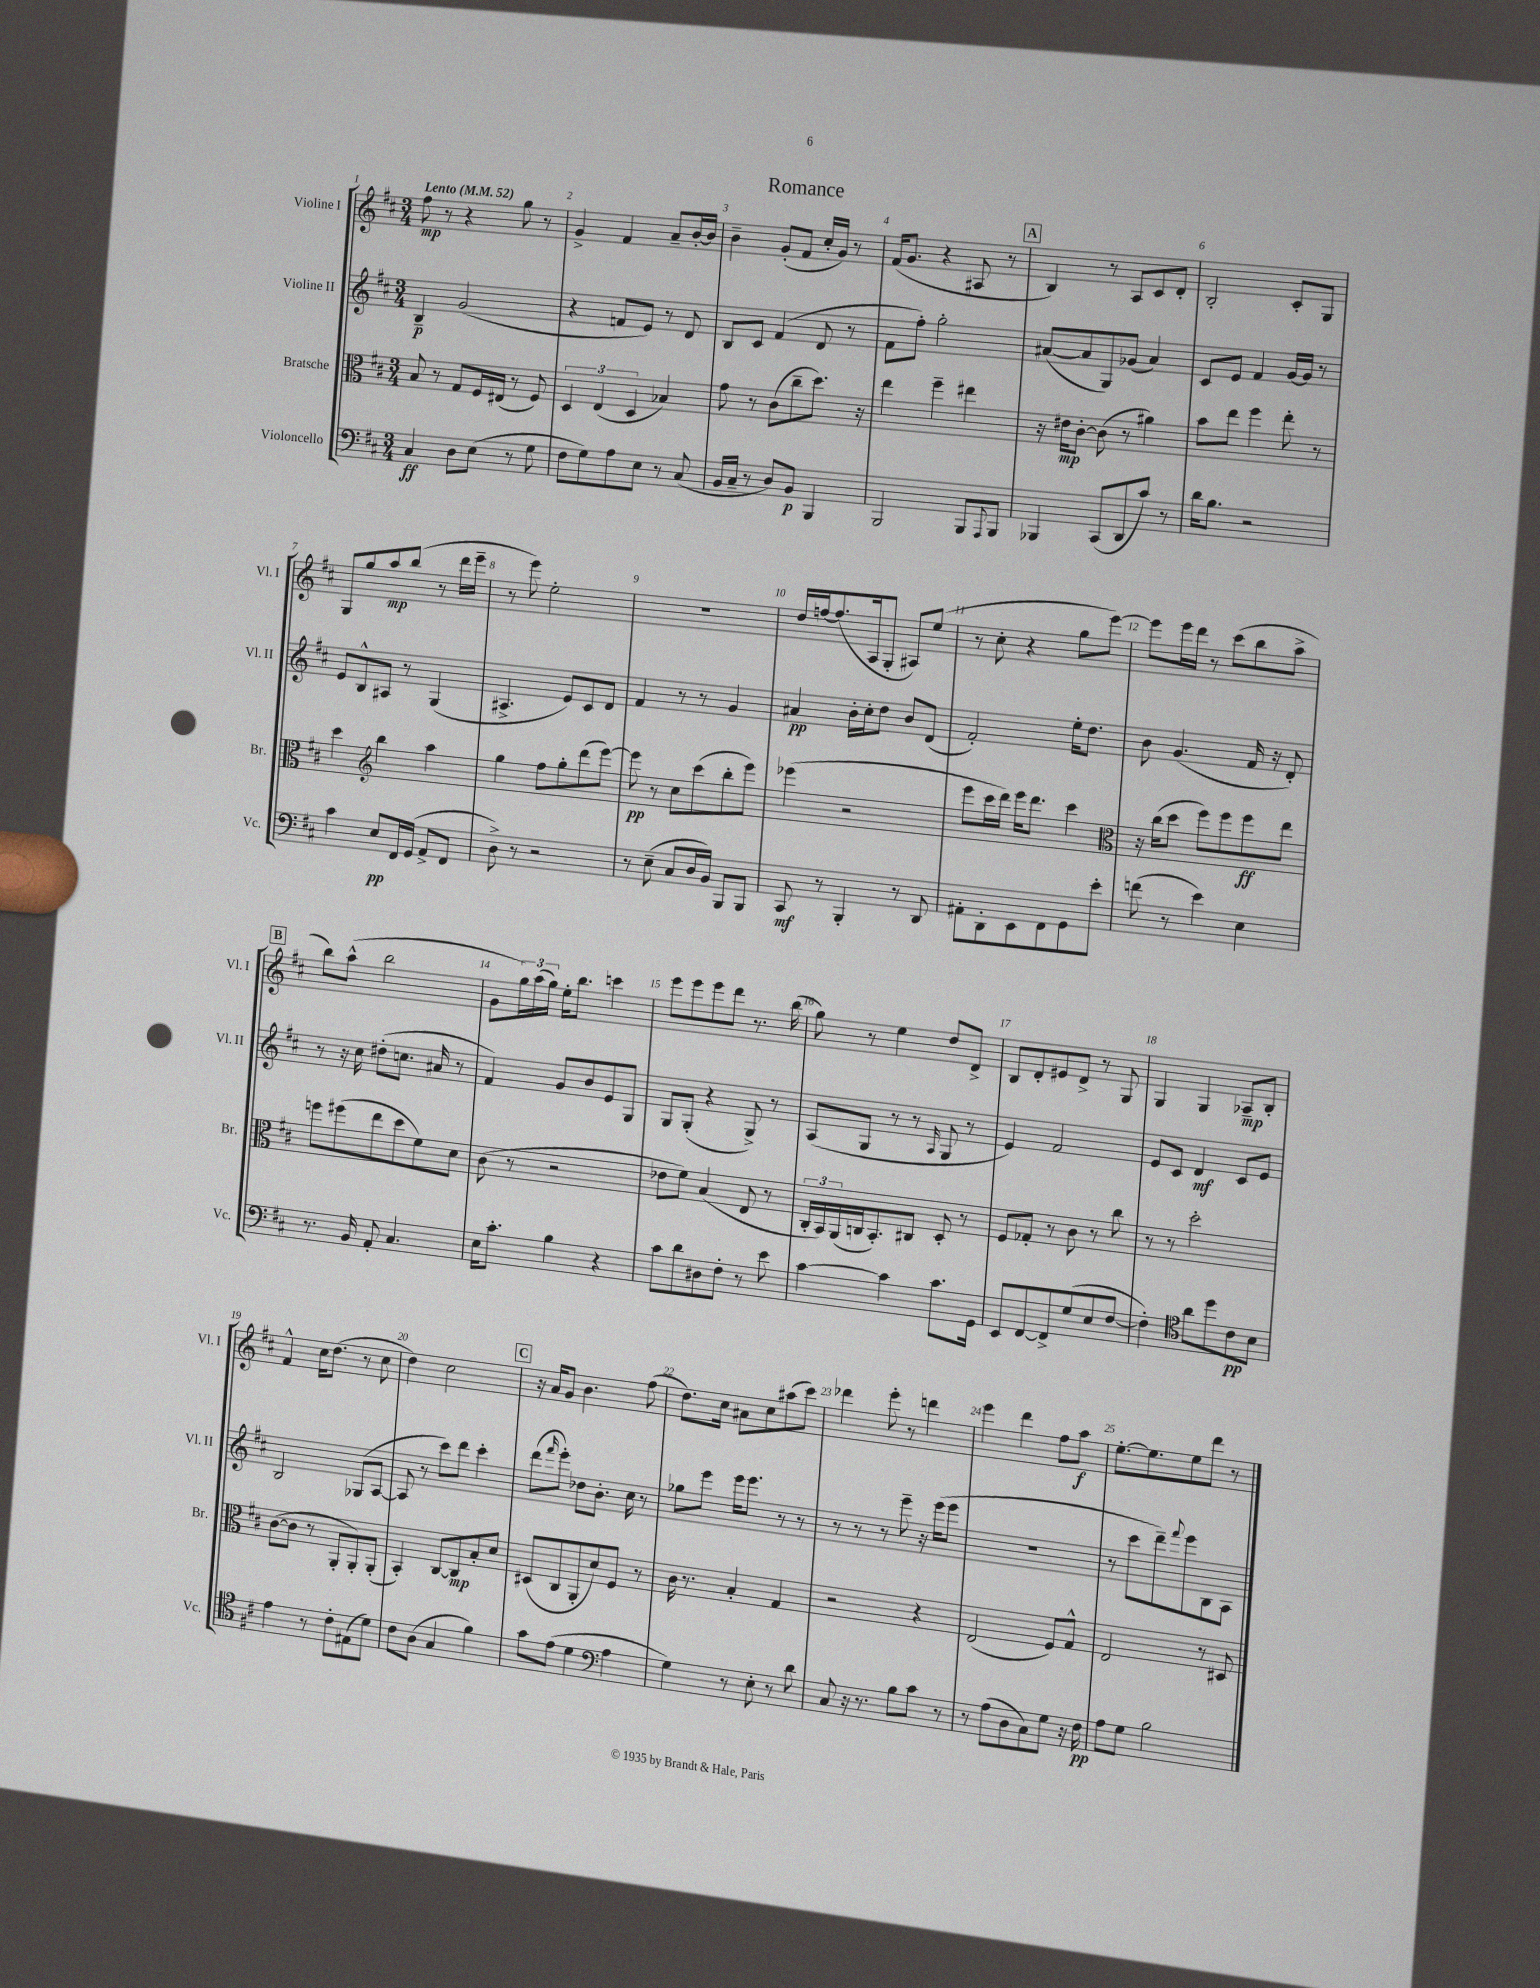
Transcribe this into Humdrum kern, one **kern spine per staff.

**kern	**kern	**kern	**kern
*staff4	*staff3	*staff2	*staff1
*clefF4	*clefC3	*clefG2	*clefG2
*k[f#c#]	*k[f#c#]	*k[f#c#]	*k[f#c#]
*M3/4	*M3/4	*M3/4	*M3/4
*MM52	*MM52	*MM52	*MM52
4C#/	8B/	4B~/	8ff#\
.	8r	.	8r
8D\L	8G/L	(2g/	4r
(8E\J	16F#/L	.	.
.	(16E#/JJ	.	.
8r	8r	.	8gg\
8G\	8F#/)	.	8r
=	=	=	=
8F#\L	6D/	4r	4g^/
8G\)	.	.	.
.	(6E/	.	.
8A\	.	8f/L	4f#/
.	6D/	.	.
8E\J	.	8e/J)	.
8r	4B-/)	8r	8a~/L
(8C#/	.	8d/	[16b'/L
.	.	.	16b/]JJ
=	=	=	=
16BB/LL	8g\	8B/L	4b~\
16C#~/JJ	.	.	.
8r	8r	8c#/J	.
8D/L)	(8c#\L	(4f#/	(8g'/L
8BB/J	8cc#~\	.	8f#/J
4BBB/	8.dd\J)	8d/	16cc#'/LL
.	.	.	16g/JJ)
.	.	8r	8r
.	16r	.	.
=	=	=	=
2BBB/	4ee\	8f#\L	(16f#/LK
.	.	.	8.g/J
.	.	8ff#'\J)	.
.	4ff#~\	2gg'\	4r
8BBB/L	4ee#\	.	8A#/
8qqAAA/	.	.	.
8BBB/J	.	.	8r
=	=	=	=
4BBB-/	16r	([8a#/L	4B/)
.	16e#\LK	.	.
.	[8c#'\J	8a#/]	.
(8CC#/L	(8c#\]	8G/)	8r
8DD/	8r	(8g-/J	8A/L
8c#/J)	4a#\)	4a#/)	8c#/
8r	.	.	8d'/J
=	=	=	=
16d\LK	8b\L	8c#/L	2B'/
8.B\J	.	.	.
.	8ee\J	8e/J	.
2r	4ff#\	4f#/	.
.	8ee'\	[16g/LL	8c#'/L
.	.	16g/]JJ	.
.	8r	8r	8G/J
=	=	=	=
4c#\	4dd\	8e/L	8G/L
.	.	8B^^/	8gg/
*	*clefG2	*	*
8E/L	4bb\	8A#/J	8aa/
16FF#/L	.	8r	(8bb/J
(16GG/JJ	.	.	.
8AA^/L	4aa\	(4G/	8r
8FF#/J	.	.	16ddd\LL
.	.	.	16eee~\JJ
=	=	=	=
8D^\)	4gg\	4.A#^/	8r
8r	.	.	8eee\)
2r	8ff#\L	.	2ee'\
.	8gg'\	8e/L)	.
.	(8ddd\	8c#/	.
.	[8eee\J)	8d/J	.
=	=	=	=
8r	8eee\]	4f#/	2.r
(8E~\	8r	.	.
8C#/L	8cc#\L	8r	.
16D/L	(8ccc#\	8r	.
16BB/JJ)	.	.	.
8BBB/L	8bb'\	4g/	.
8BBB/J	8eee\J)	.	.
=	=	=	=
8CC#/	(4eee-\	4a#/	16dd/LL
.	.	.	[16ff/J
8r	.	.	(8.ff/]
4BBB'/	2r	16b'\LL	.
.	.	16cc#'\J	16A/k
.	.	8dd\J	8G'/J
8r	.	8b/L	8A#/L)
8DD/	.	(8d/J	(8ee/J
=	=	=	=
8AA#'\L	8eee\L	2f#'/)	8r
8DD'\	16ccc#\L	.	8cc#'\
.	16ddd\JJ)	.	.
8EE\	16eee\LK	.	4r
.	8.ddd\J	.	.
8FF#\	.	.	.
8GG\	4ccc#\	16ee'\LK	8gg\L
.	.	8.dd\J	.
8e'\J	.	.	[8eee\J)
=	=	=	=
*	*clefC3	*	*
(8f\	16r	8b\	8eee\]L
.	(16cc#\LK	.	.
8r	8dd\J	(4.g/	16eee\L
.	.	.	16ddd\JJ
4e\)	8ff#\L)	.	8r
.	8ff#\	.	(8ccc#\L
4E\	8ff#\	16f#/	8bb\
.	.	16r	.
.	8ee\J	8d'/)	8aa^\J
=	=	=	=
8.r	8ff\L	8r	8bb\L)
.	(8ff#\	16r	(8aa^^\J
16BB/	.	16cc#\	.
8AA'/	8ee\	(8dd#'\L	2bb\
4.C#/	8dd\	8.cc\J	.
.	8f#\)	.	.
.	.	16a#/	.
.	8d\J	8r	.
=	=	=	=
16E\LK	(8c#\	4f#/)	8g\L
8.c#'\J	.	.	.
.	8r	.	24gg\L)
.	.	.	(24aa\
.	.	.	24gg\JJ)
4B\	2r	8g/L	16ee'\LK
.	.	.	8.bb\J
.	.	8b/	.
4r	.	8e/	4ccc\
.	.	8G/J	.
=	=	=	=
8c#\L	8e-\L	8G/L	8eee\L
8d\	8f#\J)	(8G'/J	8eee\
8D#\	(4B/	4r	8eee\
8F#'\J	.	.	8ddd\J
8r	8E/	8G^/)	8.r
8e\	8r	8r	.
.	.	.	(16bb\
=	=	=	=
[4c#\	24C#'/LL	(8A/L	8gg\)
.	24BB/)	.	.
.	(24AA/	.	.
.	16C/J	8G/J	8r
.	8.BB'/)	.	.
4c#\]	.	8r	4ee\
.	8C#/J	8r	.
.	.	16qqA/	.
8.c#\L	8D'/	8G/	8dd/L
.	8r	8r	8d^/J
16GG\Jk	.	.	.
=	=	=	=
8EE/L	8F#/L	4e/)	8B/L
[8FF#/	8G-'/J	.	8d'/
8FF#^/]	8r	2f#/	8e#/
(8G/	8c#\	.	8d^/J
8E/	8r	.	8r
[8F#/J	8cc#\	.	8G/
=	=	=	=
4F#'\])	8r	8e/L	4G/
.	8r	8c#/J	.
*clefC4	*	*	*
8a\L	2dd'\	4d/	4G/
8dd\	.	.	.
8c#\	.	8c#/L	8A-~/L
8B\J	.	8e/J	8B'/J
=	=	=	=
4e\	([8c#\L	2B/	4f#^^/
.	8c#\]J	.	.
8r	8r	.	16cc#\LK
.	.	.	(8.dd\J
8c#'\L	8AA'/L	.	.
(8E#\	8AA'/)	(8G-/L	8r
8d\J)	(8AA'/J	[8A/J	8cc#\
=	=	=	=
8c#\L	4BB'/)	8A/]	4dd\)
(8A\J	.	8r	.
4G/	[8C#/L	8ccc#\L)	2cc#\
.	8C#/]	8ddd\J	.
4f#\)	8B'/	4ccc#'\	.
.	8d/J	.	.
=	=	=	=
8g\L	(8D#/L	(8ddd\L	16r
.	.	.	16a/LK
.	.	16qqfff#/	.
(8e\J	8C#/	8eee'\J)	8g/J
4d\	8AA'/	8dd-\L	4.b\
.	8d/)	8.b'\J	.
*clefF4	*	*	*
4A\	8F#/J	.	.
.	.	16cc#\	.
.	8r	8r	(8ff#\
=	=	=	=
4G\)	16c#\	8gg-\L	8.dd\L)
.	8.r	.	.
.	.	8eee\J	.
.	.	.	16cc#\Jk
8r	4B'/	16eee\LK	8a#\L
.	.	8.eee\J	.
8E'\	.	.	8cc#\
8r	4G/	8r	(8aa#\
8d\	.	8r	8ccc#\J)
=	=	=	=
8C#/	2r	8r	4ddd-\
16r	.	8r	.
8.r	.	.	.
.	.	8r	8eee'\
8B\L	.	8eee~\	8r
8c#\J	4r	16r	4ddd\
.	.	(16eee\LK	.
8r	.	8eee\J	.
=	=	=	=
8r	(2E/	2.r	4eee\
(8A\L	.	.	.
8D\	.	.	4ddd\
8C#\)	.	.	.
8G\J	8F#/L)	.	8ff#\L
16r	8G^^/J	.	8aa\J
16F#\	.	.	.
=	=	=	=
8A\L	2E/	8r	[8.ee'\L
8G\J	.	8ccc#\L	.
.	.	.	8.ee\]
2B\	.	8ddd~\)	.
.	.	8qqfff#/	.
.	.	8eee\	8ee\
.	8r	8B\	8ddd\J
.	8D#/	8A\J	8r
==	==	==	==
*-	*-	*-	*-
